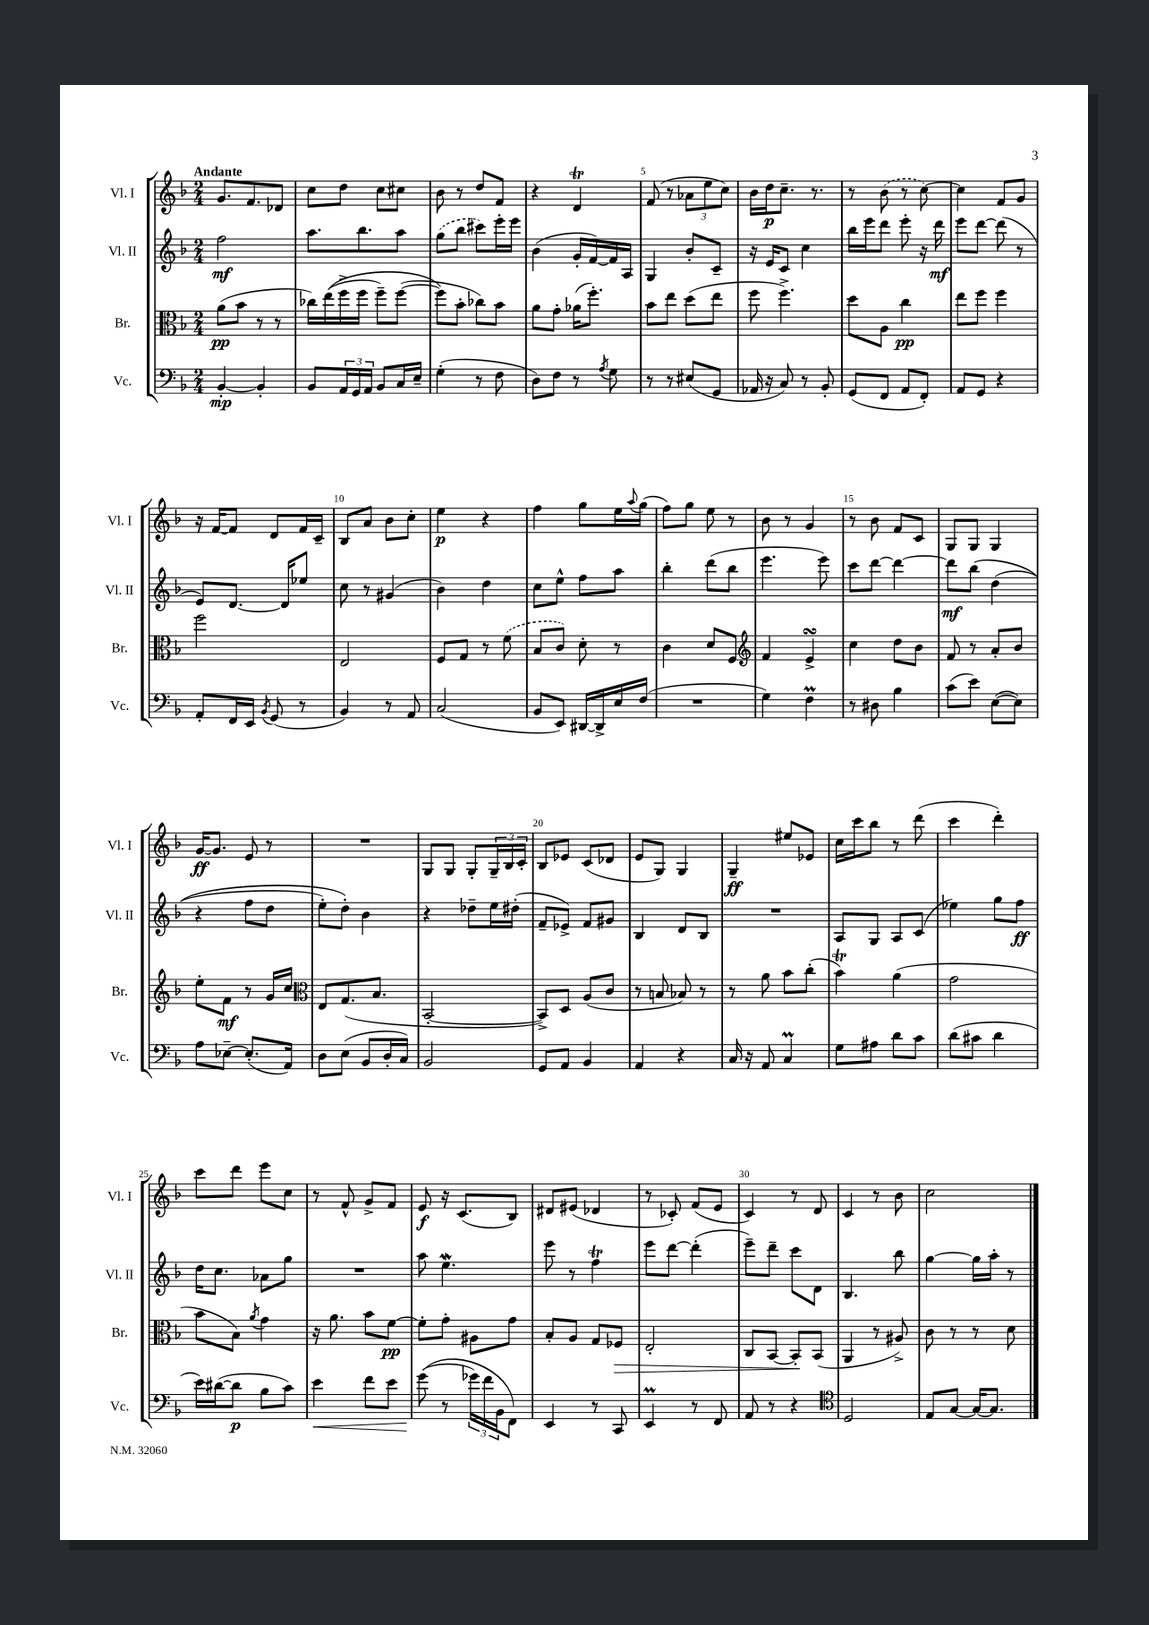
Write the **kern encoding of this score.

**kern	**dynam	**kern	**dynam	**kern	**dynam	**kern	**dynam
*part4	*part4	*part3	*part3	*part2	*part2	*part1	*part1
*staff4	*staff4	*staff3	*staff3	*staff2	*staff2	*staff1	*staff1
*I"Vc.	*	*I"Br.	*	*I"Vl. II	*	*I"Vl. I	*
*I'Vc.	*	*I'Br.	*	*I'Vl. II	*	*I'Vl. I	*
*clefF4	*	*clefC3	*	*clefG2	*	*clefG2	*
*k[b-]	*	*k[b-]	*	*k[b-]	*	*k[b-]	*
*M2/4	*	*M2/4	*	*M2/4	*	*M2/4	*
=1	=1	=1	=1	=1	=1	=1	=1
!	!	!	!	!	!	!LO:TX:a:B:t=Andante	!
[4BB-'/	mp	(8a\L	pp	2ff\	mf	8.g/L	.
.	.	8b-\J	.	.	.	.	.
.	.	.	.	.	.	8.f/	.
4BB-'/]	.	8r	.	.	.	.	.
.	.	8r	.	.	.	8d-X/J	.
=2	=2	=2	=2	=2	=2	=2	=2
8BB-/L	.	16cc-X\LL)	.	8.aa\L	.	8cc\L	.
.	.	((16ee\	.	.	.	.	.
24AA/L	.	16ff^\	.	.	.	8dd\J	.
24GG/	.	.	.	.	.	.	.
.	.	16ff\JJ	.	8.bb-\	.	.	.
24AA/JJ	.	.	.	.	.	.	.
8BB-/L	.	8ff~\L)	.	.	.	8cc\L	.
16C/L	.	([8ff\J	.	8aa\J	.	8cc#X\J	.
16E~/JJ	.	.	.	.	.	.	.
=3	=3	=3	=3	=3	=3	=3	=3
(4G'\	.	8ff\L])	.	(8gg\L	.	8b-\	.
.	.	8b-'\J	.	8bb-\J	.	8r	.
8r	.	8cc-X\L)	.	8ccc#X\L)	.	8dd/L	.
8F\	.	8b-\J	.	16eee'\L	.	8f/J	.
.	.	.	.	16eee\JJ	.	.	.
=4	=4	=4	=4	=4	=4	=4	=4
8D\L)	.	8a\L	.	(4b-\	.	4r	.
8F\J	.	8g'\J	.	.	.	.	.
8r	.	(16a-X\KL	.	16g'/LL	.	4dT/	.
.	.	8.ff'\J)	.	[16f/)	.	.	.
8qA/	.	.	.	.	.	.	.
8G\	.	.	.	16f/]	.	.	.
.	.	.	.	16A/JJ	.	.	.
=5	=5	=5	=5	=5	=5	=5	=5
8r	.	8b-\L	.	4G/	.	(8f/	.
8r	.	8ee\J	.	.	.	8r	.
(8E#X/L	.	(8dd\L	.	8b-'/L	.	12a-X\L	.
.	.	.	.	.	.	12ee\	.
8GG/J	.	8ee\J	.	8c~/J	.	.	.
.	.	.	.	.	.	12cc\J)	.
=6	=6	=6	=6	=6	=6	=6	=6
16AA-X/	.	8ff\	.	16r	.	16b-\LL	.
16r	.	.	.	16e/KL	.	16dd\J	p
8C/)	.	4.ff^\)	.	8c/J	.	8.cc~\J	.
8r	.	.	.	4cc\	.	.	.
.	.	.	.	.	.	8.r	.
8BB-'/	.	.	.	.	.	.	.
=7	=7	=7	=7	=7	=7	=7	=7
(8GG/L	.	8dd\L	.	16bb-\LL	.	8r	.
.	.	.	.	16eee\J	.	.	.
8FF/J	.	8A\J	.	8ddd\J	.	(8b-\	.
8AA/L	.	4cc\	pp	8eee'\	.	8r	.
8FF'/J)	.	.	.	16r	.	[8cc\)	.
.	.	.	.	16ddd\	mf	.	.
=8	=8	=8	=8	=8	=8	=8	=8
8AA/L	.	8ee\L	.	8eee\L	.	4cc\]	.
8GG/J	.	8ff\J	.	[8ddd\J	.	.	.
4r	.	4ff\	.	(8ddd\]	.	8f/L	.
.	.	.	.	8r	.	8g/J	.
!!LO:LB:g=z
=9	=9	=9	=9	=9	=9	=9	=9
8AA'/L	.	2ff\	.	8e/L)	.	16r	.
.	.	.	.	.	.	[16f/KL	.
16FF/L	.	.	.	[8.d/J	.	8f/J]	.
16EE/JJ	.	.	.	.	.	.	.
8qBB-/	.	.	.	.	.	.	.
(8GG/	.	.	.	.	.	8d/L	.
.	.	.	.	16d/KL]	.	.	.
8r	.	.	.	8ee-X/J	.	16f/L	.
.	.	.	.	.	.	16c~/JJ	.
=10	=10	=10	=10	=10	=10	=10	=10
4BB-/)	.	2E/	.	8cc\	.	8B-/L	.
.	.	.	.	8r	.	8a/J	.
8r	.	.	.	(4g#X/	.	8b-\L	.
8AA/	.	.	.	.	.	8cc'\J	.
=11	=11	=11	=11	=11	=11	=11	=11
(2C/	.	8F/L	.	4b-\)	.	4ee\	p
.	.	8G/J	.	.	.	.	.
.	.	8r	.	4dd\	.	4r	.
.	.	(8f\	.	.	.	.	.
=12	=12	=12	=12	=12	=12	=12	=12
8BB-/L	.	8B-/L	.	8cc\L	.	4ff\	.
8EE/J)	.	8c/J)	.	8ee^^\J	.	.	.
[16DD#X/LL	.	8d'\	.	8ff\L	.	8gg\L	.
16DD#^/]	.	.	.	.	.	.	.
16E/	.	8r	.	8aa\J	.	16ee\L	.
.	.	.	.	.	.	8qqaa/	.
(16F/JJ	.	.	.	.	.	(16gg\JJ	.
=13	=13	=13	=13	=13	=13	=13	=13
2r	.	4c\	.	4bb-'\	.	8ff\L)	.
.	.	.	.	.	.	8gg\J	.
.	.	8d/L	.	(8ddd\L	.	8ee\	.
.	.	8F/J	.	8bb-\J	.	8r	.
=14	=14	=14	=14	=14	=14	=14	=14
*	*	*clefG2	*	*	*	*	*
4G\)	.	4f/	.	4.eee\	.	8b-\	.
.	.	.	.	.	.	8r	.
4FM\	.	4esSsS^/	.	.	.	4g/	.
.	.	.	.	8eee\)	.	.	.
=15	=15	=15	=15	=15	=15	=15	=15
8r	.	4cc\	.	8ccc\L	.	8r	.
8D#X\	.	.	.	[8ddd\J	.	8b-\	.
4B-\	.	8dd\L	.	4ddd\_	.	8f/L	.
.	.	8b-\J	.	.	.	8c/J	.
=16	=16	=16	=16	=16	=16	=16	=16
(8c\L	.	8f/	.	8ddd\L]	mf	8G/L	.
8e\J)	.	8r	.	(8bb-\J	.	8G/J	.
([8E\L	.	8a'/L	.	(4dd\	.	4G/	.
8E\J])	.	8b-/J	.	.	.	.	.
!!LO:LB:g=z
=17	=17	=17	=17	=17	=17	=17	=17
8A\L	.	8ee'\L	.	4r	.	[16g/KL	ff
.	.	.	.	.	.	8.g/J]	.
[8E-X~\J	.	8f\J	mf	.	.	.	.
(8.E-'/L]	.	8r	.	8ff\L	.	8e/	.
.	.	16g/LL	.	8dd\J	.	8r	.
16AA/Jk)	.	16cc/JJ	.	.	.	.	.
=18	=18	=18	=18	=18	=18	=18	=18
*	*	*clefC3	*	*	*	*	*
8D\L	.	8E/L	.	8ee'\L)	.	2r	.
(8E\J	.	(8.G/	.	8dd'\J)	.	.	.
8BB-/L	.	.	.	4b-\	.	.	.
.	.	8.B-/J	.	.	.	.	.
16D'/L	.	.	.	.	.	.	.
16C/JJ)	.	.	.	.	.	.	.
=19	=19	=19	=19	=19	=19	=19	=19
2BB-/	.	[2BB-'/	.	4r	.	8G/L	.
.	.	.	.	.	.	8G/J	.
.	.	.	.	8dd-X~\L	.	8G'/L	.
.	.	.	.	16ee\L	.	24G~/L	.
.	.	.	.	.	.	24B-/	.
.	.	.	.	(16dd#X'\JJ	.	.	.
.	.	.	.	.	.	24c'/JJ	.
=20	=20	=20	=20	=20	=20	=20	=20
8GG/L	.	8BB-^/L])	.	8f~/L	.	8B-/L	.
8AA/J	.	8D/J	.	8e-X^/J)	.	8e-X/J	.
4BB-/	.	(8A/L	.	8f/L	.	(8c/L	.
.	.	8c/J	.	8g#X/J	.	8d-X/J	.
=21	=21	=21	=21	=21	=21	=21	=21
4AA/	.	8r	.	4B-/	.	8e/L	.
.	.	8Bn/	.	.	.	8G/J)	.
4r	.	8B-X/)	.	8d/L	.	4G/	.
.	.	8r	.	8B-/J	.	.	.
=22	=22	=22	=22	=22	=22	=22	=22
16C/	.	8r	.	2r	.	4G~/	ff
16r	.	.	.	.	.	.	.
8AA/	.	8a\	.	.	.	.	.
4CM/	.	8b-\L	.	.	.	8ee#X/L	.
.	.	(8cc'\J	.	.	.	8e-X/J	.
=23	=23	=23	=23	=23	=23	=23	=23
8G\L	.	4b-T\)	.	8A/L	.	16cc\LL	.
.	.	.	.	.	.	16ccc\J	.
8A#X\J	.	.	.	8G/J	.	8bb-\J	.
8d\L	.	(4a\	.	8A/L	.	8r	.
8c\J	.	.	.	(8c/J	.	(8ddd\	.
=24	=24	=24	=24	=24	=24	=24	=24
(8d\L	.	2g\	.	4ee-X\)	.	4ccc\	.
8c#X\J	.	.	.	.	.	.	.
4d\	.	.	.	8gg\L	.	4ddd'\)	.
.	.	.	.	8ff\J	ff	.	.
!!LO:LB:g=z
=25	=25	=25	=25	=25	=25	=25	=25
16e\LL)	.	8b-\L	.	16dd\KL	.	8ccc\L	.
([16d#X\J	.	.	.	8.cc\J	.	.	.
8d#\J]	p	8B-\J)	.	.	.	8ddd\J	.
.	.	8qa/	.	.	.	.	.
8B-\L	.	4g\	.	8a-X\L	.	8eee\L	.
8c\J)	.	.	.	8gg\J	.	8cc\J	.
=26	=26	=26	=26	=26	=26	=26	=26
!	!LO:HP:b	!	!	!	!	!	!
4e\	<	16r	.	2r	.	8r	.
.	.	8.a\	.	.	.	.	.
.	.	.	.	.	.	8f^^/	.
8f\L	.	8b-\L	.	.	.	8g^/L	.
8e\J	.	[8f\J	pp	.	.	8f/J	.
=27	=27	=27	=27	=27	=27	=27	=27
((8g\	.	8f'\L]	.	8aa\	.	8e/	f
8r	[	8g'\J	.	4.eeW\	.	16r	.
.	.	.	.	.	.	(8.c/L	.
24g-X\LL)	.	8A#X\L	.	.	.	.	.
24f\	.	.	.	.	.	.	.
24BB-\J	.	.	.	.	.	.	.
8FF\J)	.	8g\J	.	.	.	8B-/J)	.
=28	=28	=28	=28	=28	=28	=28	=28
4EE/	.	8B-'/L	.	8eee\	.	8d#X/L	.
.	.	8A/J	.	8r	.	(8e#X/J	.
8r	.	8G/L	.	4ffT\	.	4d-X/	.
!	!	!	!LO:HP:b	!	!	!	!
8CC/	.	8F-X/J	>	.	.	.	.
=29	=29	=29	=29	=29	=29	=29	=29
4EEm/	.	2E'/	.	8eee\L	.	8r	.
.	.	.	.	[8ddd\J	.	8c-X'/)	.
8r	.	.	.	(4ddd'\]	.	(8f/L	.
8FF/	.	.	.	.	.	8e/J	.
=30	=30	=30	=30	=30	=30	=30	=30
8AA/	.	8C/L	.	8eee~\L)	.	4c/)	.
8r	.	[8BB-/J	.	8ddd~\J	.	.	.
4r	.	8BB-'/L]	.	8ccc\L	.	8r	.
.	.	(8BB-/J	]	8d\J	.	8d/	.
=31	=31	=31	=31	=31	=31	=31	=31
*clefC4	*	*	*	*	*	*	*
2D/	.	4AA/	.	4.B-/	.	4c/	.
.	.	8r	.	.	.	8r	.
.	.	8A#X^/)	.	8bb-\	.	8b-\	.
=32	=32	=32	=32	=32	=32	=32	=32
8E/L	.	8c\	.	[4gg\	.	2cc\	.
[8G/J	.	8r	.	.	.	.	.
16G/KL_	.	8r	.	16gg\LL]	.	.	.
8.G/J]	.	.	.	16aa'\JJ	.	.	.
.	.	8d\	.	8r	.	.	.
==	==	==	==	==	==	==	==
*-	*-	*-	*-	*-	*-	*-	*-
